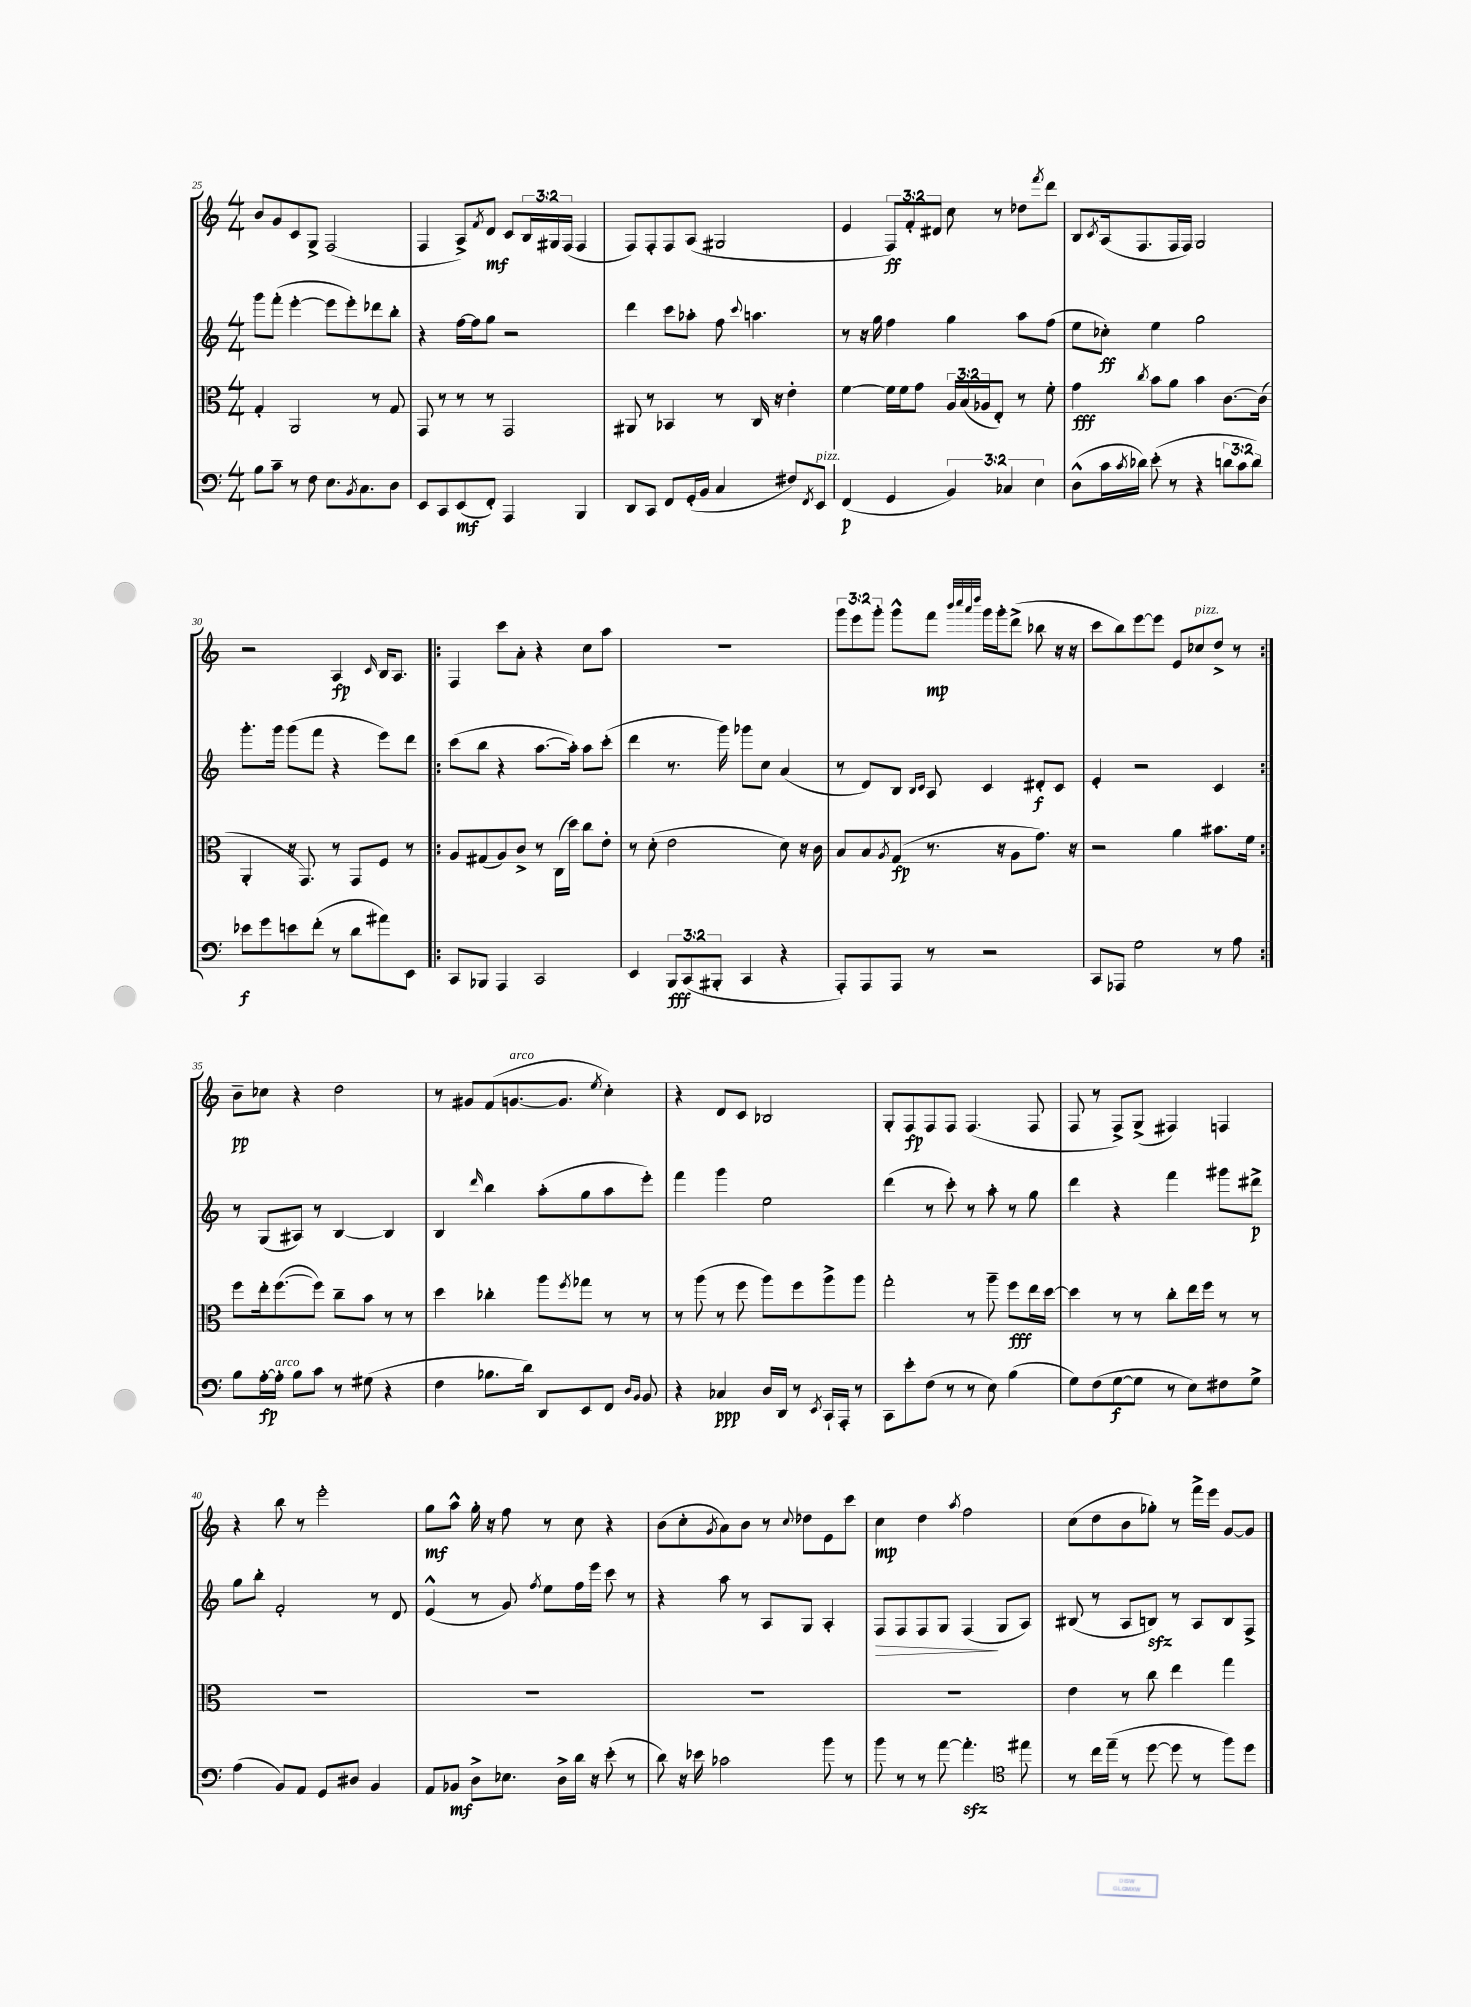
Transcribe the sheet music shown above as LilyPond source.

<<
\new StaffGroup <<
\new Staff = "s0" {
    \clef treble \key c \major \numericTimeSignature \time 4/4 \override Staff.TupletNumber.text = #tuplet-number::calc-fraction-text
    b'8 g'8 c'8 g8-> f2( |
    f4 a8->) \acciaccatura { f'8 } d'8\mf c'8 \tuplet 3/2 { b16 gis16 f16( } f4 |
    f8) f8-. f8 a8( gis2 |
    e'4 \tuplet 3/2 { f8\ff) f'8-. dis'8 } c''8 r8 des''8 \acciaccatura { f'''8 } d'''8 |
    b8 \acciaccatura { c'8 } a16( f8. f16 f16) g2 |
    r2 a4\fp \grace { c'16 } b16 a8. |
    \repeat volta 2 { f4 c'''8 a'8-. r4 c''8 a''8 |
    R1 |
    \tuplet 3/2 { g'''8 e'''8 g'''8-. } g'''8-^ f'''8\mp \grace { b'''32 c''''32 a'''32 d''''32 } g'''16 g'''16-. d'''8->( bes''8 r16 r16 |
    c'''8 b''8) e'''8~ e'''8 e'8 ces''8^\markup { \italic "pizz." } d''8-> r8 | }
    b'8--\pp ces''8 r4 d''2 |
    r8 gis'8 f'8( g'8.~^\markup { \italic "arco" } g'8. \acciaccatura { e''8 } c''4-.) |
    r4 d'8 c'8 bes2 |
    g8-. f8\fp f8 f8 f4.( f8 |
    f8 r8 f8->) g8->( fis4) f4 |
    r4 b''8 r8 e'''2-. |
    g''8\mf a''8-^ g''16-. r16 f''8 r8 c''8 r4 |
    b'8( c''8-. \acciaccatura { g'8 } a'8) b'8 r8 \appoggiatura { c''8 } des''8 e'8 c'''8 |
    c''4\mp d''4 \acciaccatura { a''8 } f''2 |
    c''8( d''8 b'8 ges''8-.) r8 f'''16-> e'''16 g'8~ g'8 \bar "|." |
}
\new Staff = "s1" {
    \clef treble \key c \major \numericTimeSignature \time 4/4
    g'''8 f'''8-.( e'''4~-. e'''8 e'''8-.) des'''8 b''8-. |
    r4 f''16~ f''16 g''8 r2 |
    d'''4 c'''8 aes''8-. f''8 \appoggiatura { c'''8 } a''4. |
    r8 r16 g''16 f''4 g''4 a''8 f''8( |
    e''8 ces''8-.\ff) e''4 g''2 |
    g'''8.-. g'''16 g'''8( f'''8 r4 e'''8) d'''8 |
    \repeat volta 2 { c'''8( b''8 r4 a''8.~ a''16-.) a''8 c'''8-.( |
    d'''4 r8. g'''16) ges'''8 c''8 a'4( |
    r8 d'8) b8 \grace { b16 c'16 } a8 c'4 dis'8-.\f c'8 |
    e'4-. r2 c'4 | }
    r8 g8( ais8) r8 b4~ b4 |
    b4 \grace { d'''16 } b''4 a''8-.( g''8 a''8 e'''8-.) |
    f'''4 g'''4 e''2 |
    d'''4( r8 c'''8-.) r8 a''8-. r8 g''8 |
    d'''4 r4 f'''4 gis'''8 dis'''8->\p |
    g''8 b''8-. f'2-. r8 d'8 |
    e'4-^( r8 g'8) \acciaccatura { f''8 } e''8 f''16 e'''16 c'''8 r8 |
    r4 a''8 r8 a8 g8 a4-. |
    f8\> f8 f8 g8 f4\!( g8 a8) |
    bis8( r8 a8 b8\sfz) r8 a8 b8 f8-> \bar "|." |
}
\new Staff = "s2" {
    \clef alto \key c \major \numericTimeSignature \time 4/4 \override Staff.TupletNumber.text = #tuplet-number::calc-fraction-text
    g4-. a,2 r8 g8 |
    g,8 r8 r8 r8 g,2 |
    ais,8 r8 bes,4 r8 c16 r16 e'4-. |
    f'4~ f'16 f'16 g'8 \tuplet 3/2 { a16 b16( aes16 } e8-.) r8 f'8-. |
    g'4\fff \acciaccatura { c''8 } b'8 a'8 b'4 c'8.~ c'16( |
    a,4-. r16 g,8.) r8 g,8 f8 r8 |
    \repeat volta 2 { a8 gis8( a8) c'8-> r8 c16( d''16) c''8 e'8-. |
    r8 d'8-.( e'2 d'8) r16 c'16 |
    b8 b8 \acciaccatura { a8 } g8\fp( r8. r16 a8 g'8.) r16 |
    r2 a'4 bis'8. f'16 | }
    f''8 e''16-. f''8.~( f''8) c''8-- b'8 r8 r8 |
    d''4 ces''4-. a''8 \acciaccatura { f''8 } ges''8 r8 r8 |
    r8 a''8( r8 f''8 a''8) f''8 a''8-> a''8 |
    g''2-. r8 a''8-- f''8\fff e''16 d''16~ |
    d''4 r8 r8 c''8-. e''16 f''16 r8 r8 |
    R1 |
    R1 |
    R1 |
    R1 |
    e'4 r8 c''8 e''4 g''4 \bar "|." |
}
\new Staff = "s3" {
    \clef bass \key c \major \numericTimeSignature \time 4/4 \override Staff.TupletNumber.text = #tuplet-number::calc-fraction-text
    b8 c'8-- r8 f8 e8. \acciaccatura { b,8 } c8. d8 |
    e,8 c,8 e,8\mf( f,8-.) a,,4 b,,4 |
    d,8 c,8 f,8 g,16-.( b,16 c4 fis8) \acciaccatura { f,8 } e,8^\markup { \italic "pizz." } |
    f,4\p( g,4 \tuplet 3/2 { b,4) ces4 e4 } |
    d8-^( c'16 \acciaccatura { c'8 } des'16) e'8-.( r8 r4 \tuplet 3/2 { d'8 c'8 d'8) } |
    ees'8\f g'8 e'8 f'8-.( r8 d'8 ais'8) e,8 |
    \repeat volta 2 { c,8 bes,,8 a,,4 c,2 |
    e,4 \tuplet 3/2 { b,,8\fff c,8( bis,,8-. } c,4 r4 |
    a,,8-.) a,,8 a,,8 r8 r2 |
    c,8 aes,,8 g2 r8 a8 | }
    b8 a16~-.\fp a16-.^\markup { \italic "arco" } b8 c'8 r8 gis8( r4 |
    f4 bes8. d'16) d,8 e,8 f,8 \grace { d16 b,16 } b,8 |
    r4 ces4\ppp d16 d,16 r8 \acciaccatura { e,8 } c,16-! a,,16-. r8 |
    c,8 e'8-. f8( r8 r8 e8) b4( |
    g8) f8( g8~\f g8 r8 e8) fis8 g8-> |
    a4( b,8) a,8 g,8 dis8 b,4 |
    a,8 bes,8\mf d8-> ees8. d16-> d'16 r16 e'8-.( r8 |
    d'8) r16 ees'16 ces'2 b'8 r8 |
    b'8 r8 r8 a'8~ a'4.-.\sfz \clef tenor eis''8 |
    r8 c''16 e''16--( r8 d''8~ d''8 r8 f''8) d''8 \bar "|." |
}
>>
>>
\layout { \context { \Score currentBarNumber = #25 } }
